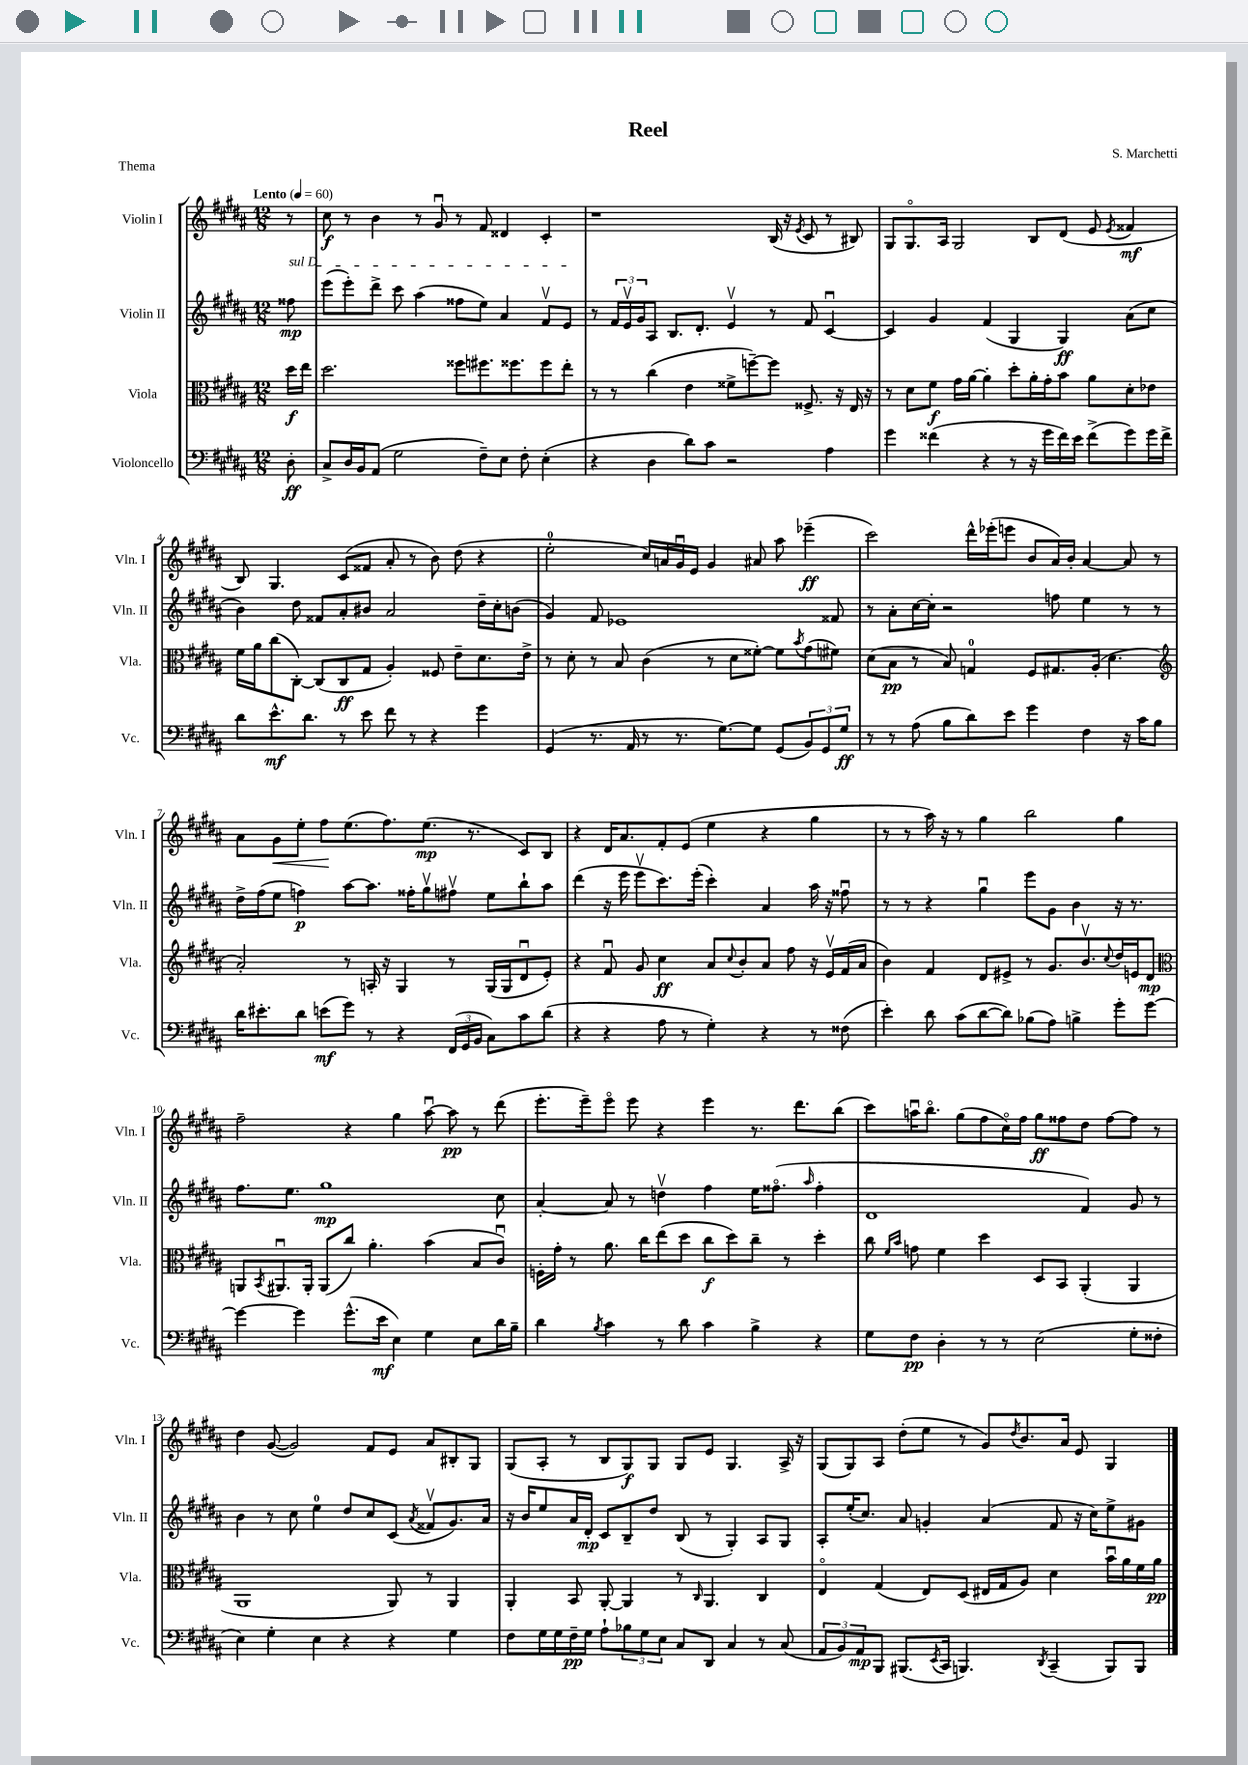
\header { title = "Reel" composer = "S. Marchetti" piece = "Thema" }
<<
\new StaffGroup <<
\new Staff = "s0" \with { instrumentName = "Violin I" shortInstrumentName = "Vln. I" } {
    \clef treble \key b \major \numericTimeSignature \time 12/8 \partial 8 \tempo "Lento" 4 = 60
    r8 |
    cis''8\f r8 b'4 r8 gis'8\downbow r8 fis'8 disis'4 cis'4-. |
    r1 b16( r16 \acciaccatura { e'8 } cis'8 r8 bis8) |
    gis8 gis8.\flageolet ais16 gis2 b8 dis'8( e'8 \acciaccatura { e'8 } fisis'4\mf |
    b8) gis4. cis'8( fisis'8 ais'8-. r8 b'8) dis''8( r4 |
    e''2-0-. cis''16) a'16 gis'16\downbow e'16 gis'4 ais'8 ais''8 ees'''4--\ff( |
    cis'''2) dis'''16-^ ees'''16-.( e'''8 b'8 ais'16) b'16-. ais'4~ ais'8 r8 |
    ais'8 gis'8\< e''8-. fis''8\! e''8.( fis''8.) e''8.\mp( r8. cis'8) b8 |
    r4 dis'16 ais'8. fis'8-. e'8( e''4 r4 gis''4 |
    r8 r8 ais''16) r16 r8 gis''4 b''2 gis''4 |
    fis''2-- r4 gis''4 ais''8~\downbow ais''8\pp r8 dis'''8( |
    e'''8.-. e'''16--) e'''8\flageolet e'''8 r4 e'''4 r8. dis'''8. b''8( |
    cis'''8) a''16\downbow b''8.\flageolet gis''8( fis''8 cis''16\flageolet) fis''16 gis''8\ff fisis''8 dis''8 fisis''8~ fisis''8 r8 |
    dis''4 gis'8~( gis'2) fis'8 e'8 ais'8 bis8-. gis8 |
    gis8( ais8-. r8 b8 gis8\f) gis8 gis8 e'8 gis4. ais16-> r16 |
    gis8( gis8) ais8 dis''8-.( e''8 r8 gis'8) \acciaccatura { dis''8 } b'8. ais'16 e'8 gis4 \bar "|." |
}
\new Staff = "s1" \with { instrumentName = "Violin II" shortInstrumentName = "Vln. II" } {
    \clef treble \key b \major \numericTimeSignature \time 12/8 \partial 8
    \once \override TextSpanner.bound-details.left.text = \markup { \italic "sul D" } fisis''8\mp\startTextSpan |
    e'''8( e'''8-.) dis'''8-> cis'''8 ais''4( fisis''8 e''8) ais'4 fis'8\upbow e'8\stopTextSpan |
    r8 \tuplet 3/2 { fis'16 e'16\upbow gis'16 } ais8 b8. dis'8.-. e'4\upbow r8 fis'8 cis'4~\downbow |
    cis'4 gis'4 fis'4( gis4 gis4\ff) ais'8( cis''8 |
    b'4) dis''8 fisis'8 ais'8-. bis'8 ais'2 dis''16-- cis''16-. b'8( |
    gis'4) fis'8 ees'1 fisis'8 |
    r8 ais'8-. cis''16~ cis''16-. r2 f''8 e''4 r8 r8 |
    dis''16-> fis''16( e''8 f''4\p) ais''8~ ais''8. fisis''16-. gis''8\upbow fis''8\upbow e''8 b''8-! ais''8 |
    dis'''4( r16 e'''16 e'''8\upbow cis'''8.) e'''16-.( cis'''4-.) ais'4 ais''16 r16 fisis''8\downbow |
    r8 r8 r4 gis''4\downbow e'''8 gis'8 b'4 r16 r8. |
    fis''8. e''8. gis''1\mp cis''8 |
    ais'4~-. ais'8 r8 d''4\upbow fis''4 e''16 fisis''8.\flageolet( \grace { ais''16 } fisis''4-. |
    dis'1 fis'4) gis'8 r8 |
    b'4 r8 cis''8 e''4-0 dis''8 cis''8 cis'8( \acciaccatura { ais'8 } fisis'8\upbow gis'8.) ais'16 |
    r16 b'16 e''8 ais'16 dis'16-.\mp cis'8 b8-- dis''8 b8( r8 gis4-.) ais8 gis8 |
    ais8-. e''16-.( cis''8.) ais'8 g'4-. ais'4( fis'8 r16 cis''16) e''8-> gis'8 \bar "|." |
}
\new Staff = "s2" \with { instrumentName = "Viola" shortInstrumentName = "Vla." } {
    \clef alto \key b \major \numericTimeSignature \time 12/8 \partial 8
    dis''16\f e''16 |
    dis''2. fisis''8 fis''8. fisis''8. fisis''8 e''8-. |
    r8 r8 cis''4( e'4 fisis'8-> f''8~--) f''8 fisis8.-> r16 e16 r16 |
    r8 dis'8 fis'8\f gis'16 ais'16~ ais'4-. dis''8-. ais'16-. gis'16-. b'8 ais'8 dis'8-. ees'8 |
    fis'16 ais'16 cis''8( cis8~-.) cis8( cis8\ff gis8 ais4-.) fisis8 e'8-- dis'8. e'16-> |
    r8 dis'8-. r8 b8 cis'4( r8 dis'8 fisis'8~-.) fisis'8 \acciaccatura { b'8 } gis'8( fis'8) |
    dis'8( b8\pp r8 b8) g4-0 fis8 gis8. ais16-.( dis'4. |
    \clef treble ais'2-.) r8 a16-. r16 gis4 r8 gis16( gis16 dis'8\downbow e'8-.) |
    r4 fis'8\downbow gis'8 cis''4\ff ais'8 \appoggiatura { cis''8 } b'8-. ais'8 fis''8 r16 e'16\upbow fis'16( ais'16 |
    b'4) fis'4 dis'8 eis'8-> r8 gis'8. b'8.\upbow \appoggiatura { cis''8 } dis''16 e'16 dis'8\mp |
    \clef alto a,8 \acciaccatura { b,8 } ais,8.\downbow ais,16-. ais,8( cis''8) ais'4.-. b'4( b8 cis'8\downbow) |
    f16-. gis'16-. r8 ais'8. cis''16 e''8( dis''8 cis''8\f dis''8) cis''8-- r8 dis''4-. |
    cis''8 \grace { fis'16 b'16 } g'8 fis'4 dis''4 dis8 b,8 ais,4-.( ais,4 |
    ais,1 ais,8) r8 ais,4 |
    ais,4-. b,8 ais,8~-. ais,4 r8 \grace { cis16 } ais,4. cis4 |
    e4\flageolet gis4( e8) dis8( eis16 gis16 ais8) dis'4 b'16\downbow ais'16 fis'16 ais'16\pp \bar "|." |
}
\new Staff = "s3" \with { instrumentName = "Violoncello" shortInstrumentName = "Vc." } {
    \clef bass \key b \major \numericTimeSignature \time 12/8 \partial 8
    dis8-.\ff |
    cis8-> dis16 b,16 ais,8( gis2 fis8--) e8 fis8-. e4-.( |
    r4 dis4 dis'8) cis'8 r2 ais4 |
    gis'4 fisis'4( r4 r8 r16 gis'16 fisis'16) e'16 fisis'8->( gis'8) gis'16 fisis'16-> |
    dis'8 e'8.-^\mf dis'8. r8 e'8 fis'8 r8 r4 gis'4 |
    gis,4( r8. ais,16 r8 r8. gis8.~) gis8 gis,8( \tuplet 3/2 { b,8) gis,8 gis8\ff } |
    r8 r8 ais8( b8 dis'8) e'8 gis'4 fis4 r16 cis'16 b8 |
    dis'16 eis'8.-. dis'8 e'8\mf( gis'8) r8 r4 \tuplet 3/2 { fis,16( gis,16 b,16 } cis8) cis'8 dis'8( |
    r4 r4 ais8 r8 gis4-.) r4 r8 fisis8( |
    e'4-.) dis'8 cis'8( dis'8~ dis'8) bes8( ais8) b4-> gis'8-. gis'8~ |
    gis'4~ gis'4 gis'8.-^( e'16\mf e4) gis4 e8 dis'16 b16-- |
    dis'4 \acciaccatura { b8 } cis'4 r8 dis'8 cis'4 b4-> r4 |
    gis8 fis8\pp dis4-. r8 r8 e2( gis8-. fisis8-. |
    e4) gis4-. e4 r4 r4 gis4 |
    fis8 gis16 gis16 fis16--\pp gis16 ais8-! \tuplet 3/2 { bes8 gis8 e8 } cis8 dis,8 cis4 r8 cis8( |
    \tuplet 3/2 { ais,8 b,8) ais,8\mp } b,,8 bis,,8.( \acciaccatura { e,8 } cis,16 b,,4.) \acciaccatura { dis,8 } cis,4--( b,,8) b,,8 \bar "|." |
}
>>
>>
